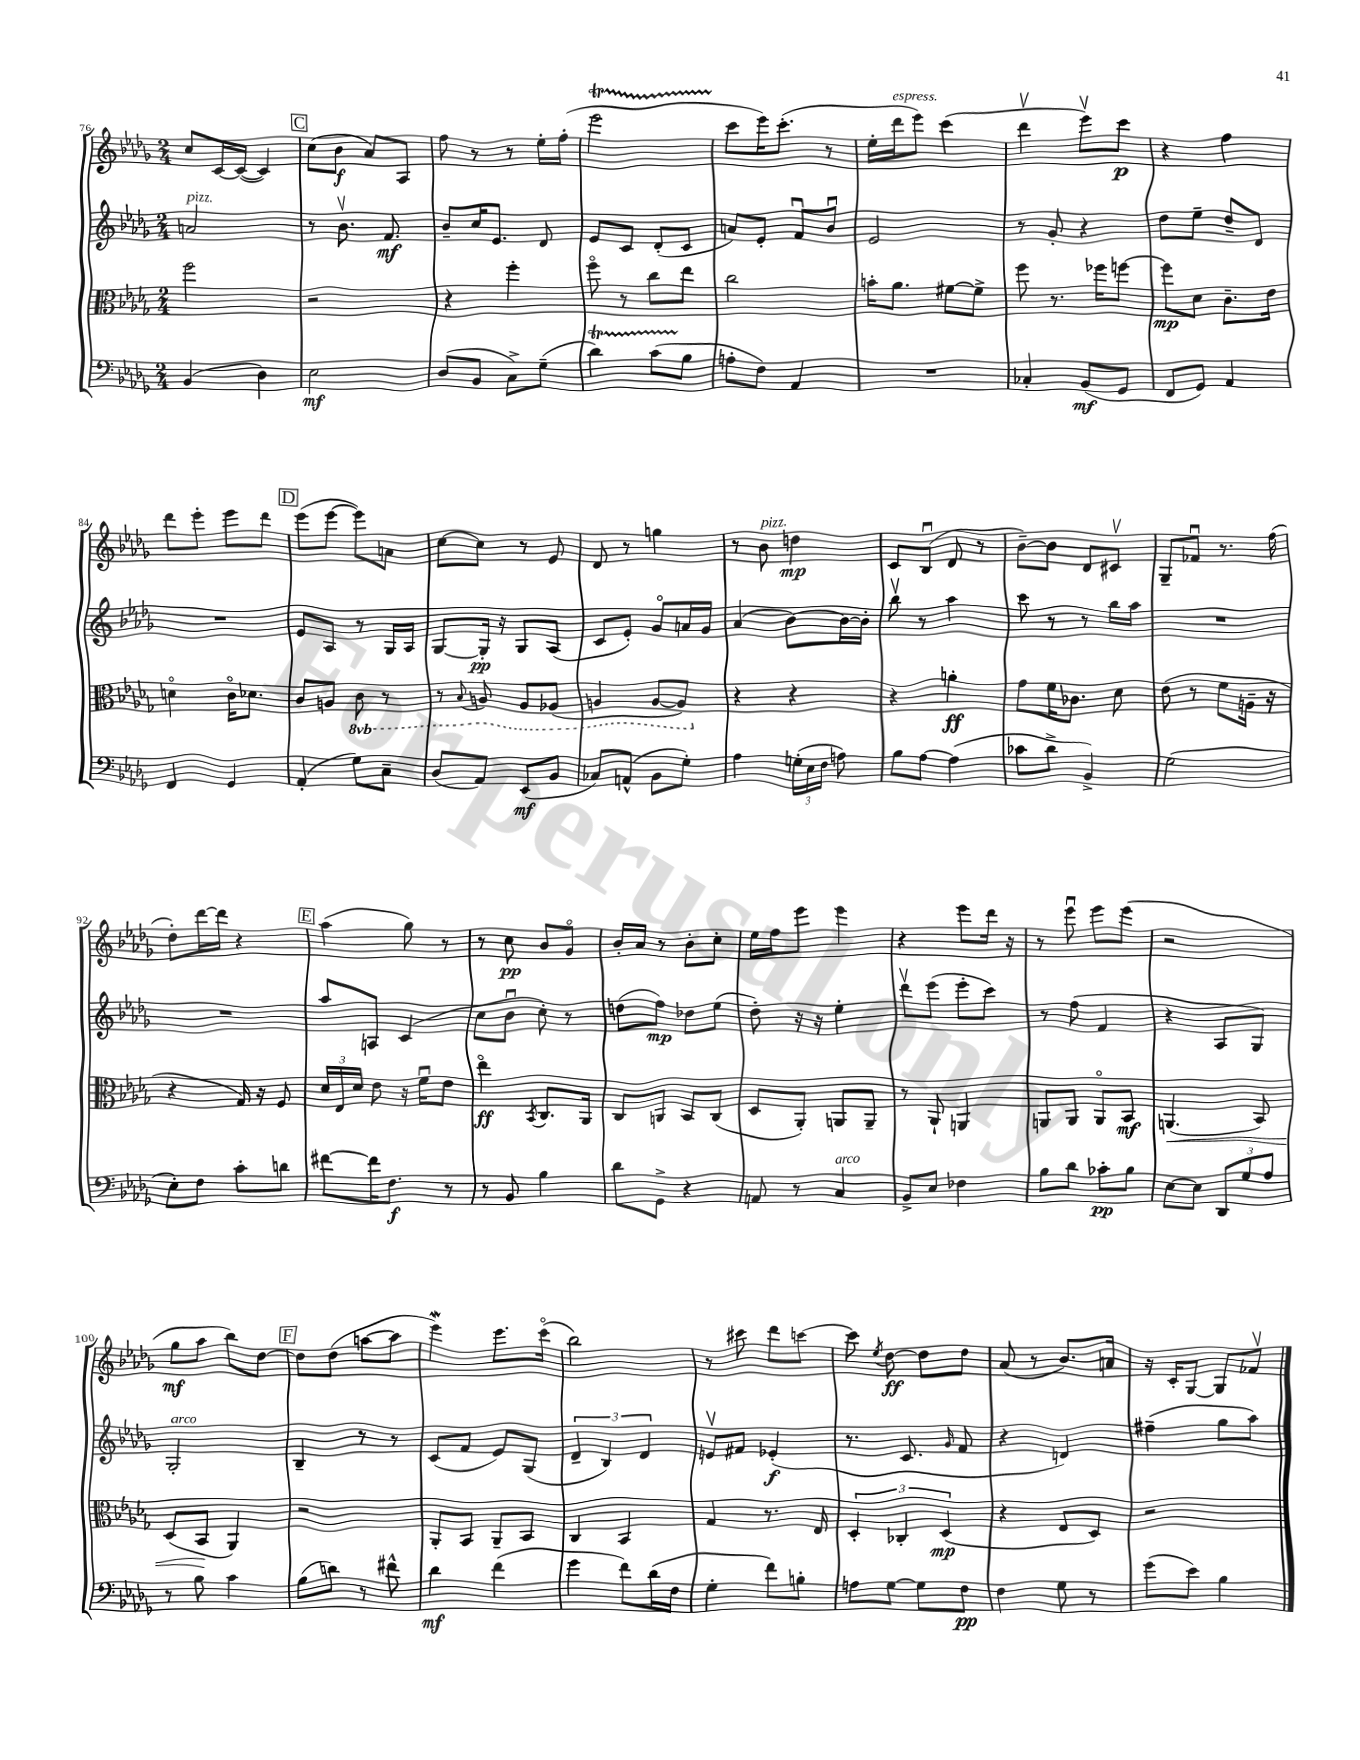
<<
\new StaffGroup <<
\new Staff = "s0" {
    \clef treble \key des \major \numericTimeSignature \time 2/4
    \autoBeamOff c''8[ c'16~ c'16]~( c'4) |
    \mark \markup { \box "C" } c''8[( bes'8]\f aes'8[) aes8] |
    f''8 r8 r8 ees''16[-. f''16]-.( |
    ees'''2\startTrillSpan |
    c'''8[\stopTrillSpan ees'''16) c'''8.]-.( r8 |
    ees''16[-. des'''16^\markup { \italic "espress." } ees'''8]) c'''4( |
    des'''4\upbow ees'''8[\upbow) c'''8]\p |
    r4 f''4 |
    des'''8[ ees'''8]-. ees'''8[ des'''8] |
    \mark \markup { \box "D" } ees'''8[( ees'''8]~ ees'''8[) a'8] |
    c''8[~ c''8] r8 ees'8 |
    des'8 r8 g''4 |
    r8 bes'8^\markup { \italic "pizz." } d''4\mp |
    c'8[ bes8]\downbow( des'8 r8 |
    bes'8[~--) bes'8] des'8[ cis'8]\upbow |
    ges8[-- fes'8]\downbow r8. f''16( |
    des''8[-.) des'''16~ des'''16] r4 |
    \mark \markup { \box "E" } aes''4( ges''8) r8 |
    r8 c''8\pp bes'8[ ges'8]\flageolet |
    bes'16[-. aes'16] r8 bes'8[-. c''8]-. |
    ees''16[ f''16 ees'''8] ees'''4 |
    r4 ees'''8[ des'''16] r16 |
    r8 ees'''8\downbow ees'''8[ ees'''8]( |
    r2 |
    ges''8[\mf aes''8] bes''8[) des''8]~ |
    \mark \markup { \box "F" } des''8[ des''8]( a''8[~ a''8] |
    ees'''4\mordent) ees'''8.[ c'''16]\flageolet( |
    bes''2) |
    r8 cis'''8 des'''8[ c'''8]~ |
    c'''8 \acciaccatura { ees''8 } des''8~\ff des''8[ des''8] |
    aes'8( r8 bes'8.[) a'16] |
    r16 c'16[-. ges8]~ ges8[ fes'8]\upbow \bar "|." |
}
\new Staff = "s1" {
    \clef treble \key des \major \numericTimeSignature \time 2/4
    \autoBeamOff a'2^\markup { \italic "pizz." } |
    \mark \markup { \box "C" } r8 bes'8.\upbow f'8.\mf |
    bes'8[-- c''16 ees'8.] des'8 |
    ees'8[ c'8] des'8[-.( c'8] |
    a'8[) ees'8]-. f'8[\downbow bes'8]\downbow |
    ees'2 |
    r8 ges'8-. r4 |
    des''8[ ees''8]-- des''8[-- des'8] |
    R2 |
    \mark \markup { \box "D" } ees'8[ aes8] r8 ges16[ aes16] |
    ges8[~ ges16]-.\pp r16 ges8[ aes8]( |
    c'8[ ees'8]-.) ges'8[\flageolet a'16 ges'16] |
    aes'4( bes'8[~) bes'16~ bes'16]-. |
    bes''8\upbow r8 aes''4 |
    c'''8 r8 r8 bes''16[ aes''16] |
    R2 |
    R2 |
    \mark \markup { \box "E" } aes''8[ a8] c'4( |
    c''8[ bes'8]\downbow c''8-.) r8 |
    d''8[( f''8]\mp) des''8[ ees''8]( |
    des''8-.) r16 r16 ees''4-. |
    des'''8[\upbow ees'''8]( ees'''8[-. c'''8]) |
    r8 f''8( f'4 |
    r4 aes8[ ges8]) |
    ges2-.^\markup { \italic "arco" } |
    \mark \markup { \box "F" } bes4-- r8 r8 |
    c'8[( f'8] ees'8[) ges8]( |
    \tuplet 3/2 { des'4-- bes4) des'4 } |
    e'8[\upbow fis'8] ees'4-.\f( |
    r8. c'8. \grace { ges'16 } f'8 |
    r4 d'4) |
    fis''4--( ges''8[ aes''8]) \bar "|." |
}
\new Staff = "s2" {
    \clef alto \key des \major \numericTimeSignature \time 2/4 \set Staff.ottavationMarkups = #ottavation-simple-ordinals
    \autoBeamOff f''2 |
    \mark \markup { \box "C" } r2 |
    r4 f''4-. |
    f''8\flageolet r8 c''8[ ees''8] |
    c''2 |
    b'16[-. aes'8.] fis'8[~ fis'8]-> |
    f''8 r8. fes''16[ f''8]~ |
    f''8[\mp des'8] c'8.[-- ees'16] |
    d'4\flageolet c'16[\flageolet des'8.] |
    \mark \markup { \box "D" } c'8[ a8] \ottava #-1 c8 r8 |
    r8 \appoggiatura { bes,8 } a,8 a,8[ aes,8]( |
    a,4 a,8[~ a,8]) \ottava #0 |
    r4 r4 |
    r4 a'4-.\ff |
    ges'8[ f'16 ces'8.] des'8 |
    ees'8( r8 f'8[ a16]-- r16 |
    r4 ges16) r16 f8 |
    \mark \markup { \box "E" } \tuplet 3/2 { des'16[ ees16 des'16] } ees'8 r16 f'16[\downbow ees'8] |
    ees''4\flageolet\ff \acciaccatura { bes,8 } c8.[ aes,16] |
    c8[ a,8] bes,8[ c8]( |
    des8[ aes,8]-.) a,8[ a,8]-- |
    r8 aes,8-! a,4 |
    a,8[ a,8] a,8[\flageolet bes,8]\mf |
    a,4.\<( bes,8) |
    des8[( bes,8]\! aes,4) |
    \mark \markup { \box "F" } r2 |
    aes,8[-. bes,8] aes,8[-- bes,8] |
    c4 bes,4 |
    ges4 r8. ees16 |
    \tuplet 3/2 { des4-. ces4-. des4\mp( } |
    r4 ees8[ des8]) |
    r2 \bar "|." |
}
\new Staff = "s3" {
    \clef bass \key des \major \numericTimeSignature \time 2/4
    \autoBeamOff bes,4( des4) |
    \mark \markup { \box "C" } ees2\mf |
    des8[( bes,8] c8[->) ges8]--( |
    des'4\startTrillSpan) c'8[( bes8]\stopTrillSpan |
    a8[-. f8]) aes,4 |
    R2 |
    ces4-. bes,8[\mf( ges,8] |
    f,8[ ges,8]) aes,4 |
    f,4 ges,4 |
    \mark \markup { \box "D" } aes,4-.( ges8[) c8]-- |
    des8[( aes,8]) ees,8[\mf( bes,8] |
    ces8[) a,8]-^( bes,8[ ges8]-.) |
    aes4 \tuplet 3/2 { g16[-.( ees16 f16] } a8) |
    bes8[ aes8]~ aes4( |
    ces'8[ des'8]-> bes,4->) |
    ges2( |
    ees8[-.) f8] c'8[-. d'8] |
    \mark \markup { \box "E" } fis'8[~ fis'16 f8.]\f r8 |
    r8 bes,8 bes4 |
    des'8[ ges,8]-> r4 |
    a,8 r8 c4^\markup { \italic "arco" } |
    bes,8[-> ees8] fes4 |
    bes8[ des'8] ces'8[-.\pp bes8] |
    ees8[~ ees8] \tuplet 3/2 { des,8[ ges8 aes8] } |
    r8 bes8 c'4 |
    \mark \markup { \box "F" } bes8[( d'8]) r8 fis'8-^ |
    des'4\mf f'4( |
    ges'4 f'8[) des'16( f16] |
    ges4-. f'8[) b8]-. |
    a8[ ges8]~ ges8[ f8]\pp |
    f4 ges8 r8 |
    ges'8[( ees'8]) bes4 \bar "|." |
}
>>
>>
\layout { \context { \Score currentBarNumber = #76 } }
